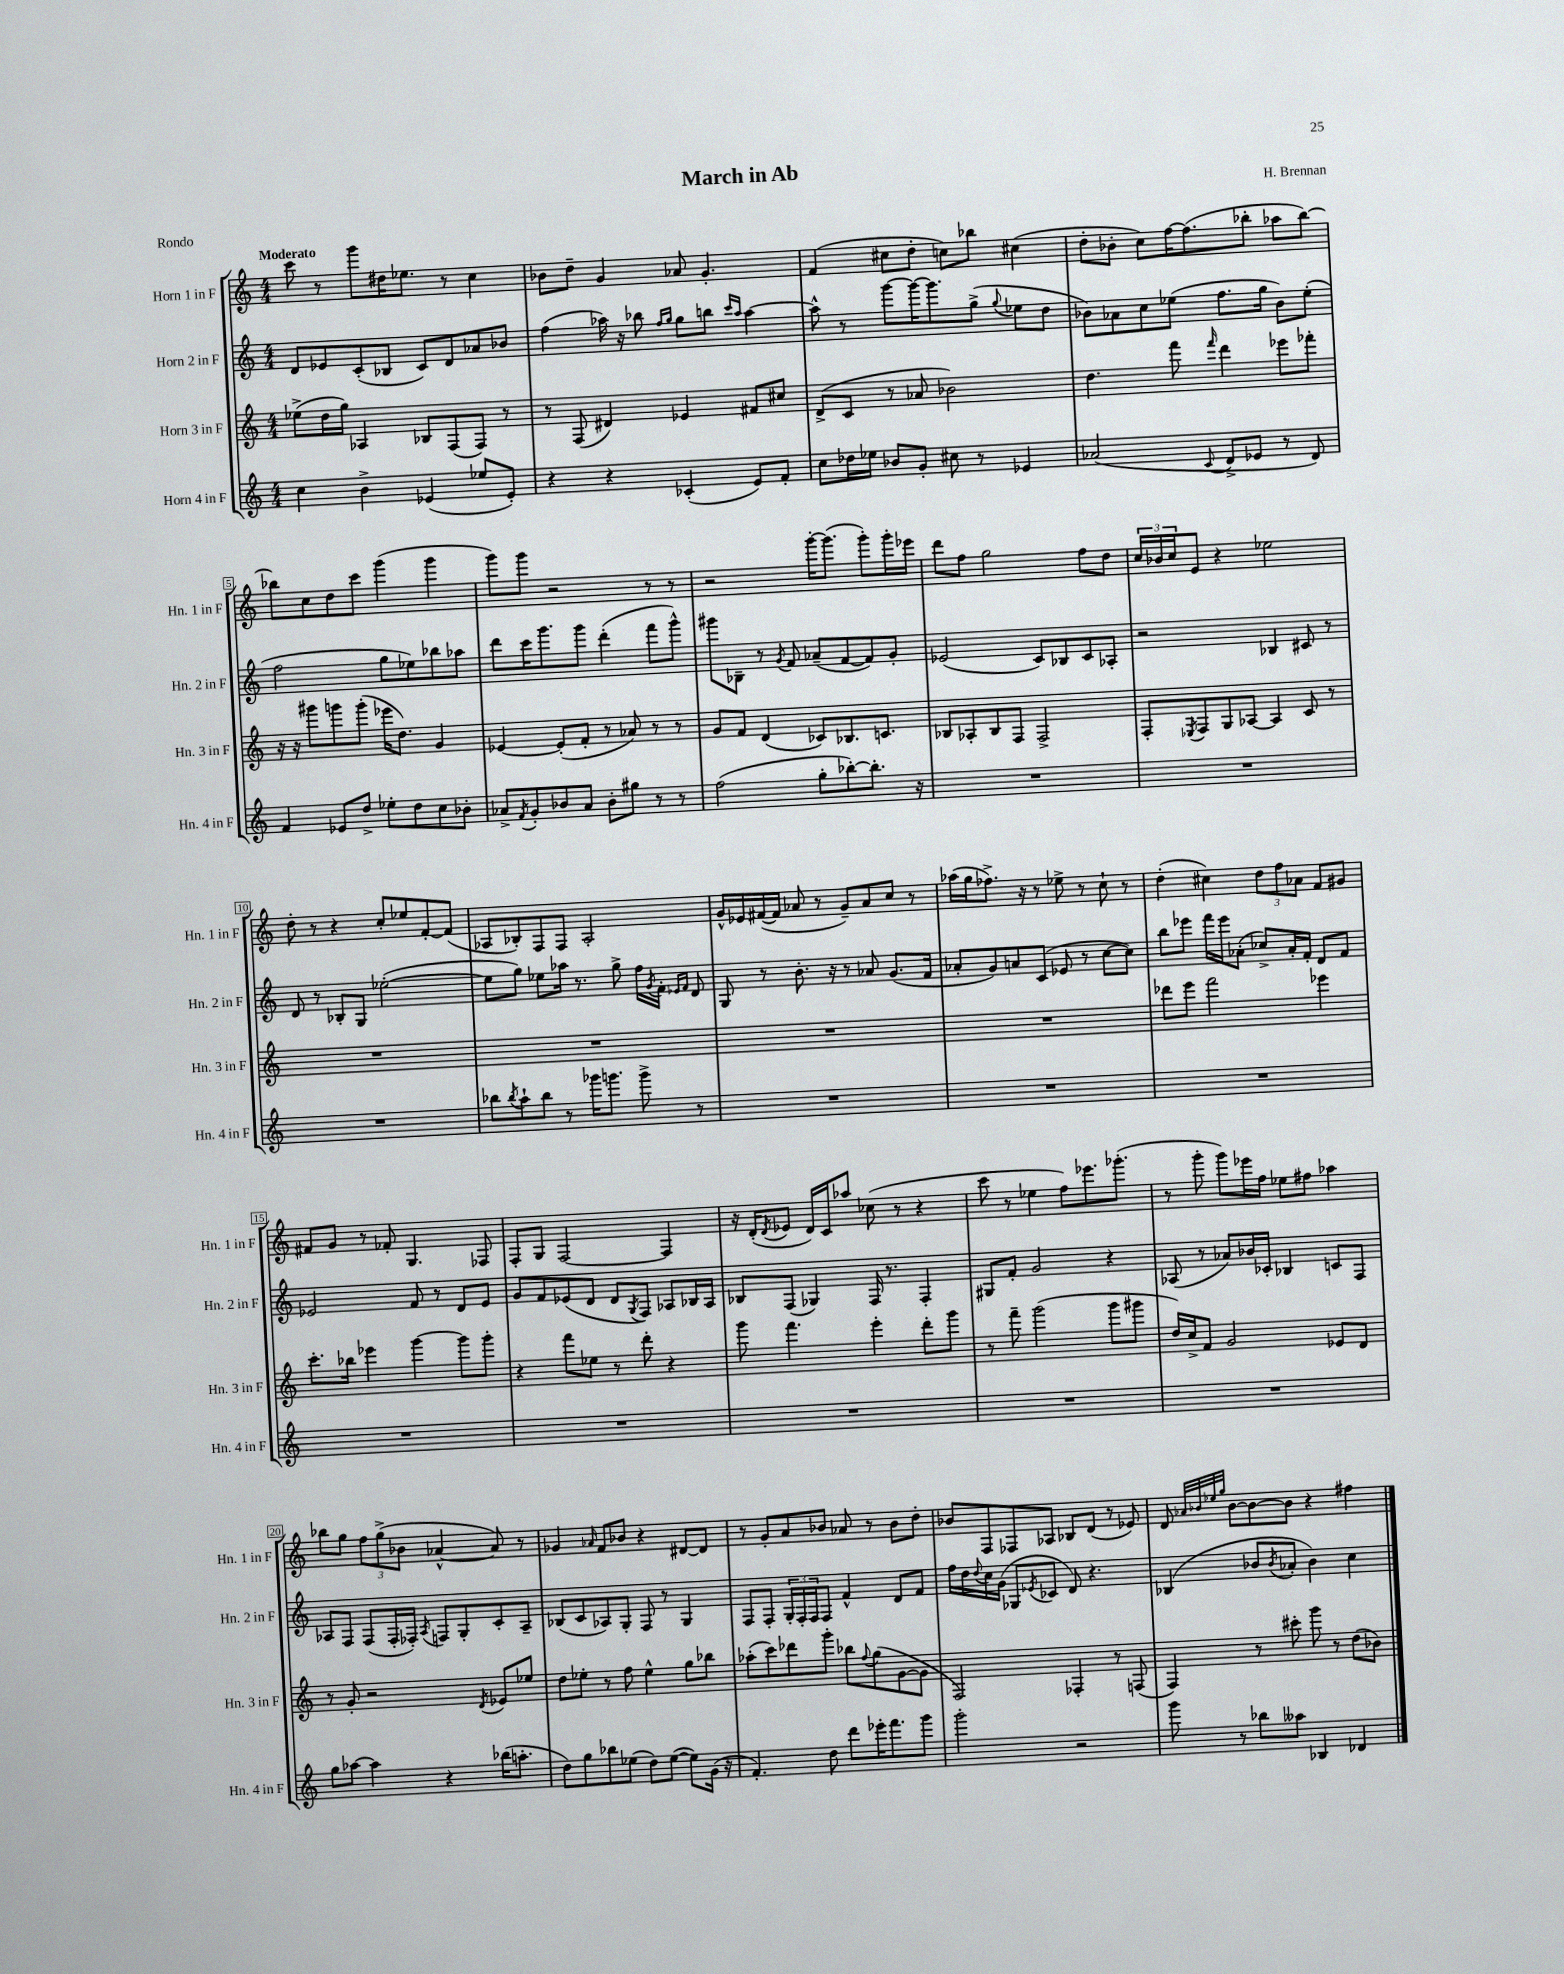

**kern	**kern	**kern	**kern
*staff4	*staff3	*staff2	*staff1
*clefG2	*clefG2	*clefG2	*clefG2
*k[]	*k[]	*k[]	*k[]
*M4/4	*M4/4	*M4/4	*M4/4
4cc	(8ee-^	8d	8ccc
.	16dd	8e-	8r
.	16gg)	.	.
4b^	4A-	(8c'	8ggg
.	.	8B-	16dd#
.	.	.	8.ee-
(4e-	8B-	8c)	.
.	(8F	8d	8r
8ee-	8F)	8a-	4cc
8e-')	8r	8b-	.
=	=	=	=
4r	8r	(4ff	8b-
.	(8F	.	8dd~
4r	4d#)	16aa-)	4g
.	.	16r	.
.	.	8bb-	.
.	.	16qqff	.
.	.	16qqgg	.
(4c-'	4e-	8gg	8a-
.	.	8bb	4.g'
.	.	16qqccc	.
.	.	16qqaa-	.
8e)	8f#	[4aa-	.
8f'	8cc#	.	.
=	=	=	=
8cc	(8d^	8aa-^^]	(4f
16dd-	8c	8r	.
16ee-	.	.	.
8b-	8r	[8ggg	8cc#
8g'	8a-	16ggg_	8dd'
.	.	8.ggg]	.
8cc#	2b-)	.	8cc)
8r	.	(8gg^	8bb-
.	.	8qqgg	.
4e-	.	8ee-	(4cc#
.	.	8dd	.
=	=	=	=
(2a-	4.dd	8b-)	8dd'
.	.	8a-	8b-'
.	.	8cc	8cc)
.	8fff	(8ee-	[16ff
.	.	.	(8.ff]
8qqc	16qqfff	.	.
8d^	4ddd	8.ff	.
8e-	.	.	8bb-'
.	.	16gg	.
8r	8eee-	8b-)	8aa-
8d)	8fff-'	(8ee-'	[8bb-)
=	=	=	=
4f	16r	2ff	8bb-]
.	16r	.	.
.	8ggg#	.	8cc
8e-	8ggg	.	8dd
8dd^	(8ggg'	.	8ccc
8ee-'	16eee-	8gg	(4ggg
.	8.dd)	.	.
8dd	.	8ee-)	.
8cc	4g	8bb-	4ggg
8b-'	.	8aa-	.
=	=	=	=
8a-^	[4e-	8ddd	8ggg)
8qf	.	.	.
8g'	.	16ccc	8ggg
.	.	8.ggg	.
8b-	(8e-']	.	2r
8a-	8f'	8ggg	.
8b-'	8r	(4ddd'	.
8gg#	8a-)	.	.
8r	8r	8fff	8r
8r	8r	8ggg^^)	8r
=	=	=	=
(2ff	8g	8ggg#	2r
.	8f	8B-~	.
.	(4d	8r	.
.	.	8qg	.
.	.	8f	.
8gg'	8c-)	(8a-~	[16ggg'
.	.	.	(8.ggg]
[8bb-')	8.B-	[8f	.
8.bb-']	.	8f])	8ggg')
.	8.c	.	.
.	.	8g'	16ggg'
16r	.	.	16eee-
=	=	=	=
1r	8B-	(2e-	8ddd
.	8A-'	.	8ff
.	8B-	.	2gg
.	8F	.	.
.	2F^	8c)	.
.	.	8B-	.
.	.	8c	8ff
.	.	8A-'	8dd
=	=	=	=
1r	8F'	2r	24cc
.	.	.	24b-
.	.	.	24cc
.	8qE-	.	.
.	8F	.	8e
.	8G	.	4r
.	[8A-	.	.
.	4A-]	4B-	2ee-
.	8c	8c#	.
.	8r	8r	.
=	=	=	=
1r	1r	8d	8dd'
.	.	8r	8r
.	.	8B-'	4r
.	.	8G	.
.	.	([2ee-'	8cc'
.	.	.	8ee-
.	.	.	[8f'
.	.	.	(8f]
=	=	=	=
8bb-	1r	8ee-]	8A-
8qbb-	.	.	.
8aa`	.	8gg)	8B-')
8bb-	.	8ee-	8F
8r	.	16aa-	8F
.	.	8.r	.
16ggg-	.	.	2A-'
8.ggg	.	.	.
.	.	8gg^	.
8ggg^	.	16ff	.
.	.	8qg	.
.	.	16f'	.
.	.	16qqe-	.
.	.	16qqf	.
8r	.	8d	.
=	=	=	=
1r	1r	8G	16g^^
.	.	.	16e-
.	.	8r	([16f#
.	.	.	16f#]
.	.	8.b'	8a-
.	.	.	8r
.	.	16r	.
.	.	8r	8g~)
.	.	8a-	8a-
.	.	(8.g	8cc
.	.	.	8r
.	.	16f	.
=	=	=	=
1r	1r	8a-'	(16aa-
.	.	.	16gg
.	.	8g)	8.ff-^)
.	.	8a	.
.	.	.	16r
.	.	(8c	8r
.	.	8e-	8ee-^
.	.	8r	8r
.	.	[8cc	8cc`
.	.	8cc])	8r
=	=	=	=
1r	8ddd-	8bb	(4dd'
.	8eee	8eee-	.
.	2fff	16fff	4cc#)
.	.	16eee-	.
.	.	(8a-'	.
.	.	8cc-^)	12dd
.	.	.	12ff
.	.	16a-'	.
.	.	.	12a-
.	.	16f'	.
.	4eee-	8d	8f
.	.	8f	8g#
=	=	=	=
1r	8.ccc'	2e-	8f#
.	.	.	8g
.	16bb-	.	.
.	4eee-	.	8r
.	.	.	8f-'
.	[4ggg	8f	4.G
.	.	8r	.
.	8ggg]	8d	.
.	8ggg'	8e-	8F-
=	=	=	=
1r	4r	8g	8F'
.	.	8f	8G
.	8fff	(8e-	[2F
.	8ee-	8d	.
.	8r	8d	.
.	.	8qG	.
.	8ddd'	8F)	.
.	4r	8A-	4F]
.	.	16B-	.
.	.	16A-	.
=	=	=	=
1r	8ggg	8B-	16r
.	.	.	(16d'
.	.	.	8qd
.	4.fff	(8F	8e-
.	.	4G-)	16d)
.	.	.	16c
.	.	.	8aa-
.	4eee'	16F	(8cc-
.	.	8.r	.
.	.	.	8r
.	8ddd'	4F'	4r
.	8ggg	.	.
=	=	=	=
1r	8r	8G#	8ccc
.	8fff~	8f'	8r
.	(2ggg	2g	4ee-
.	.	.	8ff)
.	.	.	8.eee-
.	8ggg	4r	.
.	.	.	(8.ggg-'
.	8ggg#	.	.
=	=	=	=
1r	16dd)	(8A-	8r
.	16cc^	.	.
.	8f	8r	8ggg'
.	2g	8a-)	8ggg)
.	.	16b-	16eee-
.	.	16c-'	16ff
.	.	4B-	8ee-
.	.	.	8ff#
.	8e-	8c	4aa-
.	8d	8F	.
=	=	=	=
8gg	8r	8A-	8bb-
[8aa-	8g'	8F	8gg
4aa-]	2r	(8F	12ff
.	.	.	(12gg^
.	.	16F'	.
.	.	.	12b-
.	.	16F-')	.
.	.	8qA-	.
4r	.	8F	[4a-^^
.	.	8G'	.
.	8qd	.	.
(16bb-	8e-	8c'	8a-])
8.aa'	.	.	.
.	8ee-	8A-~	8r
=	=	=	=
8dd)	8dd	(8B-	4g-
8gg	8ee-'	8c	.
.	.	.	16qqa-
8bb-	8r	8A-)	8f
(8ee-	8ff	8G'	8b-
8dd)	4ee-^^	8F	4r
([8ee-	.	8r	.
8ee-])	8gg	4G	[8d#
(16g	8bb-	.	8d#]
16r	.	.	.
=	=	=	=
4.f')	(8aa-'	8F	8r
.	8ccc)	8F'	8g'
.	8ddd-	24G'	8a
.	.	24F'	.
.	.	24F	.
8dd	8ggg'	8F	8b-
8ddd	8bb-	4f^^	8a-
.	8qqff	.	.
16eee-'	(8gg	.	8r
8.fff	.	.	.
.	[8g	8d	8b-
8ggg	8g]	8f	8dd'
=	=	=	=
2ggg'	2F)	16ff	8b-
.	.	16dd	.
.	.	8qqdd	.
.	.	16cc	8F
.	.	(16g	.
.	.	8G-	8F-
.	.	8qe-	.
.	.	8c-	8A-
2r	4F-'	8d)	8B-
.	.	4.r	(8d
.	8r	.	8r
.	(8F	.	8e-)
=	=	=	=
8ggg	4F)	(4B-	8d
.	.	.	32qqa-
.	.	.	32qqb-
.	.	.	32qqee-
.	.	.	32qqgg
8r	.	.	[8b-
8bb-	8r	8b-	8b-_
.	.	8qb-	.
8aa--	8ccc#'	8a-'	8b-]
4B-	8ggg	4b-)	4r
.	8r	.	.
4d-	(8dd	4cc	4ff#
.	8b-)	.	.
==	==	==	==
*-	*-	*-	*-
